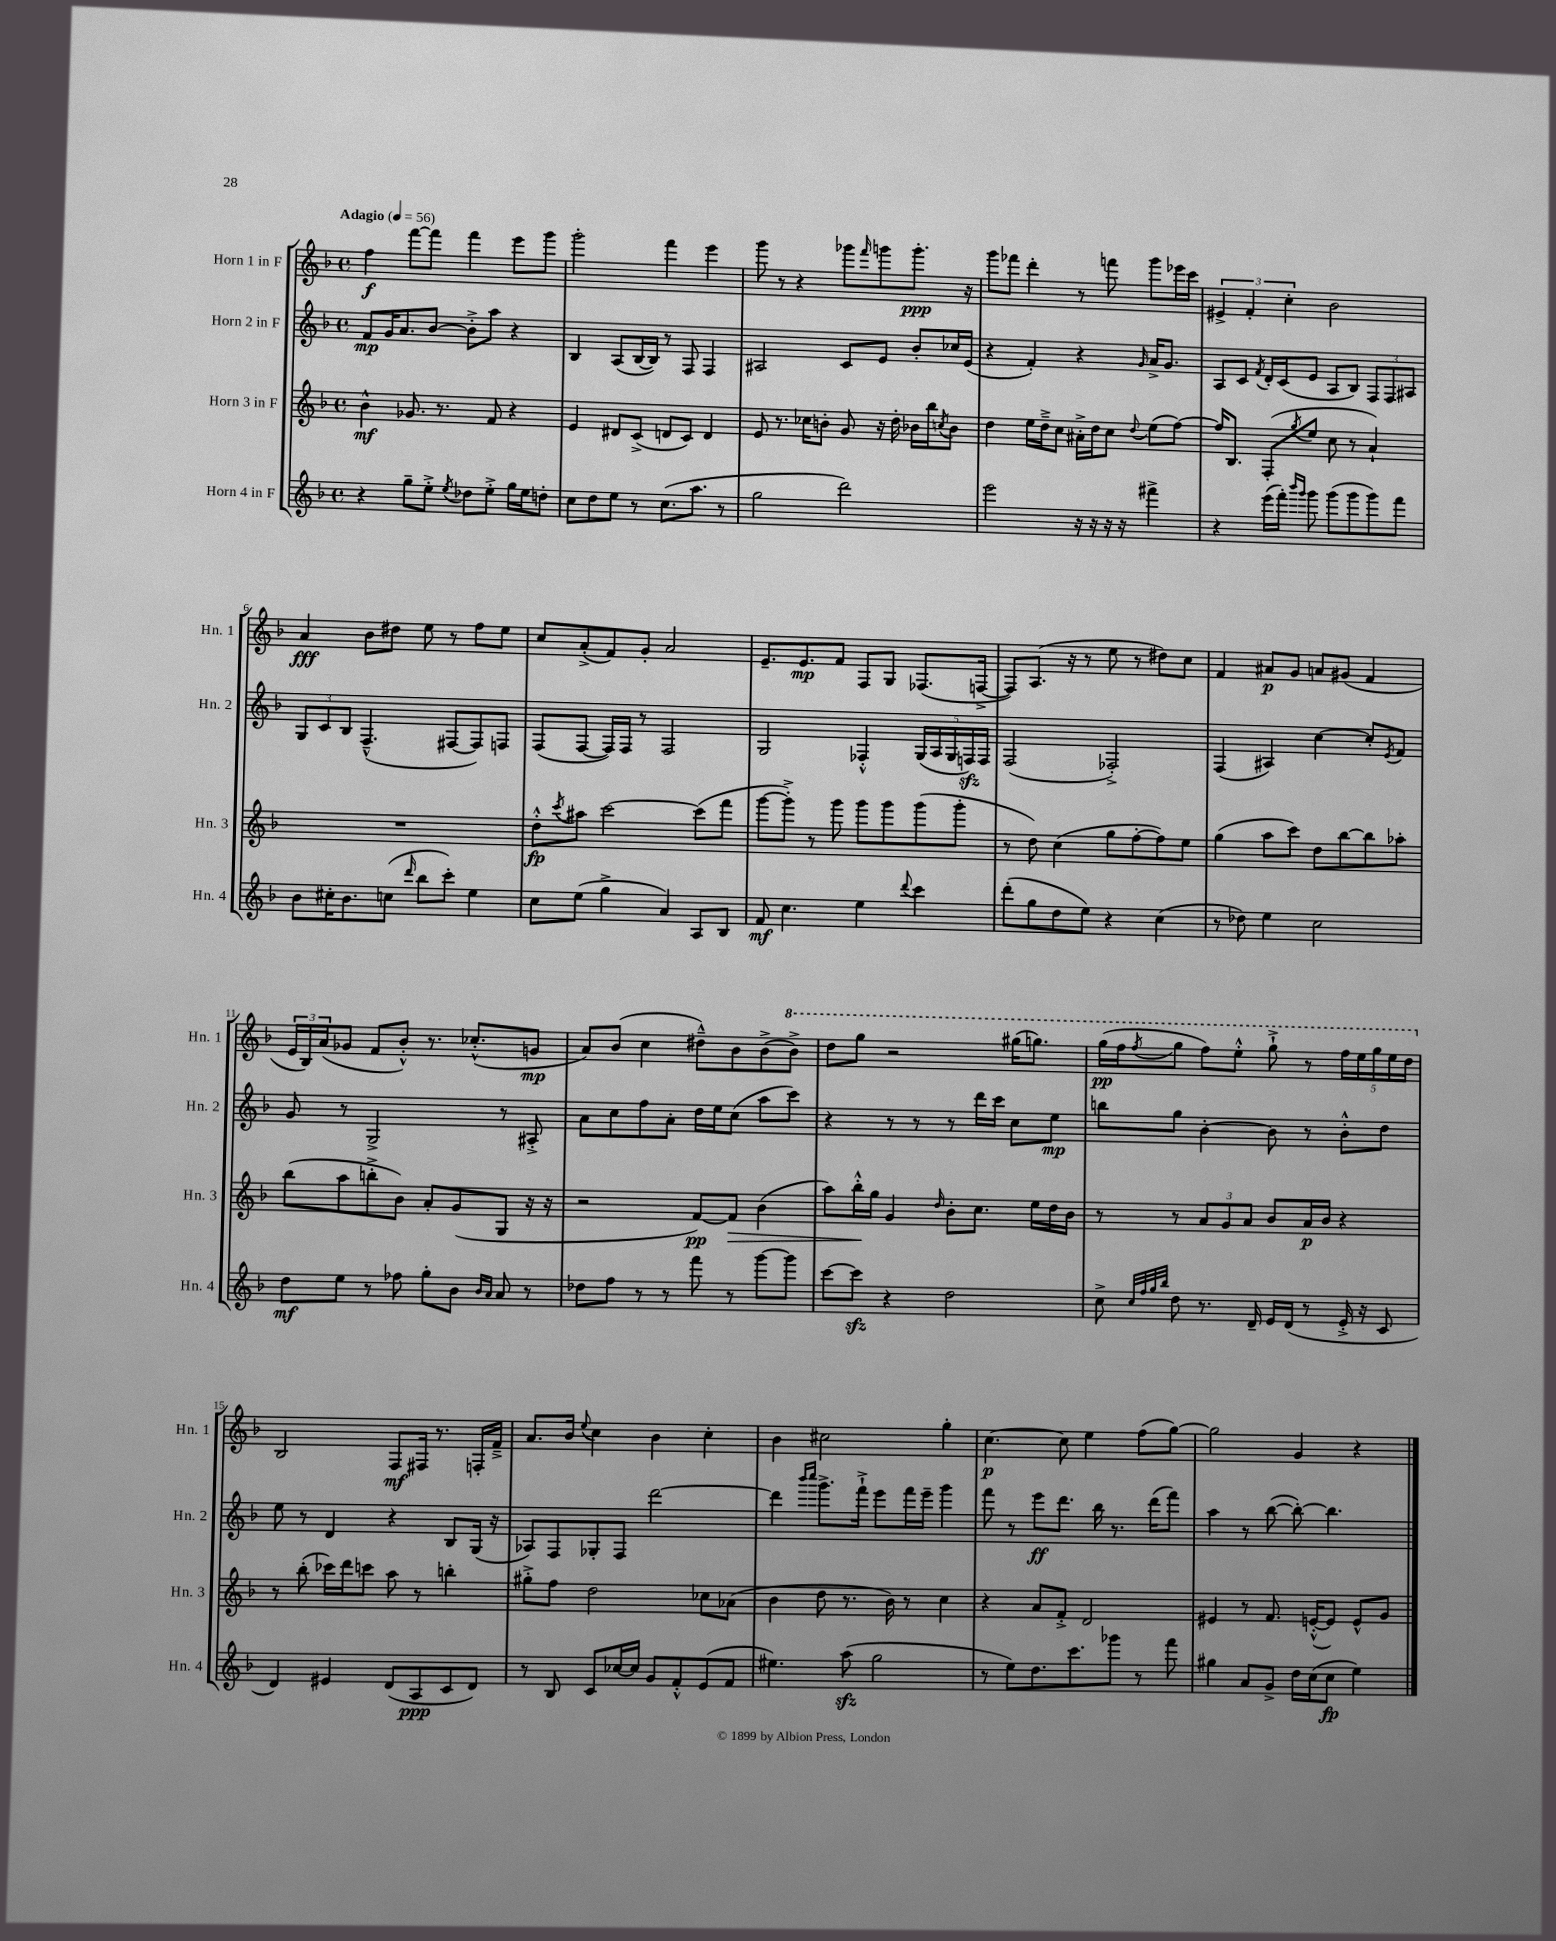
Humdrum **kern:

**kern	**dynam	**kern	**dynam	**kern	**dynam	**kern	**dynam
*part4	*part4	*part3	*part3	*part2	*part2	*part1	*part1
*staff4	*staff4	*staff3	*staff3	*staff2	*staff2	*staff1	*staff1
*I"Horn 4 in F	*	*I"Horn 3 in F	*	*I"Horn 2 in F	*	*I"Horn 1 in F	*
*I'Hn. 4	*	*I'Hn. 3	*	*I'Hn. 2	*	*I'Hn. 1	*
*clefG2	*	*clefG2	*	*clefG2	*	*clefG2	*
*k[b-]	*	*k[b-]	*	*k[b-]	*	*k[b-]	*
*M4/4	*	*M4/4	*	*M4/4	*	*M4/4	*
*met(c)	*	*met(c)	*	*met(c)	*	*met(c)	*
*MM56	*	*MM56	*	*MM56	*	*MM56	*
=1	=1	=1	=1	=1	=1	=1	=1
!	!	!	!	!	!	!LO:TX:a:B:t=Adagio	!
4r	.	4b-^^\	mf	8f/L	mp	4ff\	f
.	.	.	.	16g/K	.	.	.
.	.	.	.	8.a/	.	.	.
8gg~\L	.	8.g-X/	.	.	.	[8fff\L	.
8ee'^\J	.	.	.	[8b-/J	.	8fff\J]	.
.	.	8.r	.	.	.	.	.
8qee/	.	.	.	.	.	.	.
8dd-X\L	.	.	.	8b-'^\L]	.	4fff\	.
8ee'^\J	.	8f/	.	8aa\J	.	.	.
16gg\LL	.	4r	.	4r	.	8eee\L	.
16ee\J	.	.	.	.	.	.	.
8ddn'\J	.	.	.	.	.	8ggg\J	.
=2	=2	=2	=2	=2	=2	=2	=2
8cc\L	.	4e/	.	4B-/	.	2ggg'\	.
8dd\	.	.	.	.	.	.	.
8ee\J	.	8d#X/L	.	(8A/L	.	.	.
8r	.	(8c^/J	.	[16B-/L	.	.	.
.	.	.	.	16B-/JJ])	.	.	.
(8.cc\L	.	8dn/L	.	8r	.	4fff\	.
.	.	8c/J)	.	8F/	.	.	.
8.aa\J	.	.	.	.	.	.	.
.	.	4d/	.	4F/	.	4eee\	.
8r	.	.	.	.	.	.	.
=3	=3	=3	=3	=3	=3	=3	=3
2gg\	.	8e/	.	2A#X/	.	8ggg\	.
.	.	8.r	.	.	.	8r	.
.	.	.	.	.	.	4r	.
.	.	16cc-X\KL	.	.	.	.	.
.	.	8bn'\J	.	.	.	.	.
2ddd\)	.	8g/	.	8c/L	.	8ggg-X\L	.
.	.	.	.	.	.	16qqfff/	.
.	.	16r	.	8e/J	.	8gggn\	.
.	.	16dd'\	.	.	.	.	.
.	.	16b-X\LL	.	8b-'/L	.	8.ggg'\J	ppp
.	.	16bb-\J	.	.	.	.	.
.	.	8qccn/	.	.	.	.	.
.	.	8b-\J	.	16cc-X/L	.	.	.
.	.	.	.	(16e/JJ	.	16r	.
=4	=4	=4	=4	=4	=4	=4	=4
2eee\	.	4dd\	.	4r	.	8ggg\L	.
.	.	.	.	.	.	8fff-X\J	.
.	.	16ee\LL	.	4f'/)	.	4ddd'\	.
.	.	16dd~^\J	.	.	.	.	.
.	.	8cc\J	.	.	.	.	.
16r	.	16a#X'^\LL	.	4r	.	8r	.
16r	.	16dd\J	.	.	.	.	.
16r	.	8cc\J	.	.	.	8fffn\	.
16r	.	.	.	.	.	.	.
.	.	8qqdd/	.	16qqg/	.	.	.
4fff#X^\	.	(8ee\L	.	16a^/KL	.	8ggg\L	.
.	.	.	.	8.g/J	.	.	.
.	.	[8ff\J)	.	.	.	16eee-X\L	.
.	.	.	.	.	.	16ccc\JJ	.
=5	=5	=5	=5	=5	=5	=5	=5
4r	.	16ff/KL]	.	8A/L	.	6e#X^/	.
.	.	8.B-/J	.	.	.	.	.
.	.	.	.	8c/J	.	.	.
.	.	.	.	.	.	6f'/	.
.	.	.	.	8qf/	.	.	.
(16eee\LL	.	(8F'/L	.	16d'/LL	.	.	.
16fff'\JJ)	.	.	.	(16c/J	.	.	.
.	.	.	.	.	.	6cc'\	.
16qqbbb-/LL	.	.	.	.	.	.	.
16qqggg/JJ	.	8qgg/	.	.	.	.	.
8ggg\	.	8ee/J	.	8e/J	.	.	.
(8ggg\L	.	8cc\	.	8A/L	.	2b-\	.
8ggg\	.	8r	.	8B-/J)	.	.	.
8ggg\)	.	4a`/)	.	12F/L	.	.	.
.	.	.	.	12F/	.	.	.
8fff\J	.	.	.	.	.	.	.
.	.	.	.	12A#X/J	.	.	.
!!LO:LB:g=z
=6	=6	=6	=6	=6	=6	=6	=6
8b-\L	.	1r	.	12G/L	.	4a/	fff
.	.	.	.	12c/	.	.	.
16cc#X'\K	.	.	.	.	.	.	.
.	.	.	.	12B-/J	.	.	.
8.b-\	.	.	.	.	.	.	.
.	.	.	.	(4.F~^^/	.	8b-\L	.
(8ccn\J	.	.	.	.	.	8dd#X\J	.
16qqddd/	.	.	.	.	.	.	.
8bb-\L	.	.	.	.	.	8ee\	.
8ccc'\J)	.	.	.	[8F#X/L	.	8r	.
4ee\	.	.	.	8F#/])	.	8ff\L	.
.	.	.	.	8Fn/J	.	8ee\J	.
=7	=7	=7	=7	=7	=7	=7	=7
8cc\L	.	8dd'^^\L	fp	(8F/L	.	8cc/L	.
.	.	8qccc/	.	.	.	.	.
(8ee\J	.	8aa#X\J	.	[8F/J	.	(8a'^/	.
4gg^\	.	[2ccc\	.	16F/LL])	.	8f/)	.
.	.	.	.	16F/JJ	.	.	.
.	.	.	.	8r	.	8g'/J	.
4a/)	.	.	.	2F/	.	2a/	.
8A/L	.	(8ccc\L]	.	.	.	.	.
8B-/J	.	8fff\J	.	.	.	.	.
=8	=8	=8	=8	=8	=8	=8	=8
8f/	mf	[8ggg\L	.	2G/	.	8.e~/L	.
4.cc\	.	8ggg'^\J])	.	.	.	.	.
.	.	.	.	.	.	8.e/	mp
.	.	8r	.	.	.	.	.
.	.	8ggg\	.	.	.	8f/J	.
4ee\	.	8ggg\L	.	4F-X'^^/	.	8F/L	.
.	.	8ggg\	.	.	.	8G/J	.
8qqddd/	.	.	.	.	.	.	.
4ccc\	.	(8ggg\	.	(20G/LL	.	(8.F-X/L	.
.	.	.	.	20A/	.	.	.
.	.	.	.	20G/	.	.	.
.	.	8ggg'\J	.	.	.	.	.
.	.	.	.	20Fnzz/)	.	.	.
.	.	.	.	.	.	[16Fn^/Jk	.
.	.	.	.	20F/JJ	.	.	.
=9	=9	=9	=9	=9	=9	=9	=9
(8ddd'\L	.	8r	.	(2F/	.	8F/L])	.
8gg\	.	8dd\)	.	.	.	(8.A/J	.
8dd\	.	(4cc\	.	.	.	.	.
.	.	.	.	.	.	16r	.
8ee\J)	.	.	.	.	.	8r	.
4r	.	8gg\L	.	2F-X'^/)	.	8ee\	.
.	.	[8ff'\	.	.	.	8r	.
(4cc\	.	8ff\])	.	.	.	8dd#X\L)	.
.	.	8ee\J	.	.	.	8cc\J	.
=10	=10	=10	=10	=10	=10	=10	=10
8r	.	(4gg\	.	(4F/	.	4f/	.
8dd-X\)	.	.	.	.	.	.	.
4ee\	.	8aa\L	.	4A#X/)	.	8a#X/L	p
.	.	8ccc\J)	.	.	.	8g/J	.
2cc\	.	8dd\L	.	[4cc\	.	8an/L	.
.	.	[8bb-\	.	.	.	(8g#X/J	.
.	.	8bb-\]	.	8cc'/L]	.	4f/	.
.	.	.	.	8qe/	.	.	.
.	.	8aa-X'\J	.	8f/J	.	.	.
!!LO:LB:g=z
=11	=11	=11	=11	=11	=11	=11	=11
8dd\L	mf	(8bb-\L	.	8g/	.	24e/LL	.
.	.	.	.	.	.	24B-/)	.
.	.	.	.	.	.	(24a/J	.
8ee\J	.	8aa\	.	8r	.	8g-X/J	.
8r	.	8bbn'^\	.	2G^/	.	8f/L	.
8ff-X\	.	8b-\J)	.	.	.	8b-'^^/J)	.
8gg'\L	.	8a'/L	.	.	.	8.r	.
8b-\J	.	(8g/	.	.	.	.	.
.	.	.	.	.	.	(8.cc-X'^^/L	.
16qqb-/LL	.	.	.	.	.	.	.
16qqa/JJ	.	.	.	.	.	.	.
8a/	.	8G/J	.	8r	.	.	.
8r	.	16r	.	8A#X'^/	.	8gn/J	mp
.	.	16r	.	.	.	.	.
=12	=12	=12	=12	=12	=12	=12	=12
8dd-X\L	.	2r	.	8a\L	.	8a/L)	.
8ff\J	.	.	.	8cc\	.	(8b-/J	.
8r	.	.	.	8ff\	.	4cc\	.
8r	.	.	.	8a'\J	.	.	.
8fff\	.	[8f/L)	pp	16dd\LL	.	8dd#X~^^\L)	.
.	.	.	.	16ee\J	.	.	.
!	!	!	!LO:HP:b	!	!	!	!
8r	.	8f/J]	>	(8cc\J	.	8b-\	.
[8ggg\L	.	(4b-\	.	8aa\L	.	(8b-^\	.
*	*	*	*	*	*	*8va	*
8ggg\J]	.	.	.	8ccc\J)	.	8bb-^\J)	.
=13	=13	=13	=13	=13	=13	=13	=13
[8ccc\L	.	8aa\L)	.	4r	.	8ddd\L	.
8ccczz\J]	.	16bb-'^^\L	.	.	.	8ggg\J	.
.	.	16gg\JJ	]	.	.	.	.
4r	.	4g/	.	8r	.	2r	.
.	.	.	.	8r	.	.	.
.	.	16qqdd/	.	.	.	.	.
2dd\	.	8b-'\L	.	8r	.	.	.
.	.	8.cc\J	.	16ddd\LL	.	.	.
.	.	.	.	16ccc\JJ	.	.	.
.	.	.	.	8cc\L	.	(16ggg#X\KL	.
.	.	16ee\LL	.	.	.	8.gggn\J)	.
.	.	16dd\	.	8ee\J	mp	.	.
.	.	16b-\JJ	.	.	.	.	.
=14	=14	=14	=14	=14	=14	=14	=14
8cc^\	.	8r	.	8bbn\L	.	(16ggg\LL	pp
.	.	.	.	.	.	16fff\J	.
32qqcc/LLL	.	.	.	.	.	.	.
32qqff/	.	.	.	.	.	.	.
32qqgg/	.	.	.	.	.	.	.
32qqbb-/JJJ	.	.	.	.	.	8qfff/	.
8dd\	.	8r	.	8gg\J	.	8ggg\J	.
8.r	.	12a/L	.	[4b-'\	.	8fff\L)	.
.	.	12g/	.	.	.	.	.
.	.	.	.	.	.	8eee'^^\J	.
.	.	12a/J	.	.	.	.	.
16d~/	.	.	.	.	.	.	.
16e/LL	.	8b-/L	.	8b-\]	.	8ggg`^\	.
(16d/JJ	.	.	.	.	.	.	.
8r	.	16a/L	p	8r	.	8r	.
.	.	16b-/JJ	.	.	.	.	.
16e'^/	.	4r	.	8b-'^^\L	.	20fff\LL	.
.	.	.	.	.	.	20eee\	.
16r	.	.	.	.	.	.	.
.	.	.	.	.	.	20ggg\	.
8c/	.	.	.	8dd\J	.	.	.
.	.	.	.	.	.	20eee\	.
.	.	.	.	.	.	20ddd\JJ	.
!!LO:LB:g=z
=15	=15	=15	=15	=15	=15	=15	=15
*	*	*	*	*	*	*X8va	*
4d/)	.	8r	.	8ee\	.	2B-/	.
.	.	(8bb-'\	.	8r	.	.	.
4e#X/	.	16ccc-X\LL)	.	4d/	.	.	.
.	.	16ddd\J	.	.	.	.	.
.	.	8cccn\J	.	.	.	.	.
(8d/L	.	8aa\	.	4r	.	8F/L	mf
8A/	ppp	8r	.	.	.	16F#X/Jk	.
.	.	.	.	.	.	8.r	.
8c/	.	4bbn'\	.	8B-/L	.	.	.
8d/J)	.	.	.	(16G/Jk	.	16Fn'/LL	.
.	.	.	.	16r	.	16f~^/JJ	.
=16	=16	=16	=16	=16	=16	=16	=16
8r	.	8gg#X'^\L	.	8A-X/L)	.	8.a/L	.
8B-/	.	8ff\J	.	8F/	.	.	.
.	.	.	.	.	.	16b-/Jk	.
.	.	.	.	.	.	8qqee/	.
8c/L	.	2dd\	.	8G-X'/	.	4cc\	.
[16cc-X/L	.	.	.	8F/J	.	.	.
16cc-/JJ]	.	.	.	.	.	.	.
8g/L	.	.	.	[2ddd\	.	4b-\	.
8f'^^/	.	.	.	.	.	.	.
(8e/	.	8cc-X\L	.	.	.	4cc'\	.
8f/J	.	(8a-X\J	.	.	.	.	.
=17	=17	=17	=17	=17	=17	=17	=17
4.ee#X\)	.	4b-\	.	4ddd\]	.	4b-\	.
.	.	.	.	16qqbbb-/LL	.	.	.
.	.	.	.	16qqcccc/JJ	.	.	.
.	.	8dd\	.	8.ggg^\L	.	2cc#X\	.
(8aazz\	.	8.r	.	.	.	.	.
.	.	.	.	16fff`^\Jk	.	.	.
2gg\	.	.	.	8eee\L	.	.	.
.	.	16b-\)	.	.	.	.	.
.	.	8r	.	16fff\L	.	.	.
.	.	.	.	16eee~\JJ	.	.	.
.	.	4cc\	.	4ggg\	.	4gg'\	.
=18	=18	=18	=18	=18	=18	=18	=18
8r	.	4r	.	8fff\	.	[4.cc\	p
8ee\L)	.	.	.	8r	.	.	.
8.dd\	.	8a/L	.	8eee\L	ff	.	.
.	.	8f'^/J	.	8.ddd\J	.	8cc\]	.
8.ccc\	.	.	.	.	.	.	.
.	.	2d/	.	.	.	4ee\	.
.	.	.	.	16bb-\	.	.	.
8ggg-X\J	.	.	.	8.r	.	.	.
8r	.	.	.	.	.	(8ff\L	.
.	.	.	.	(16ddd\KL	.	.	.
8fff\	.	.	.	8fff\J)	.	[8gg\J)	.
=19	=19	=19	=19	=19	=19	=19	=19
4gg#X\	.	4e#X/	.	4aa\	.	2gg\]	.
8a/L	.	8r	.	8r	.	.	.
8g^/J	.	8.f/	.	([8bb-\	.	.	.
16dd\LL	.	.	.	8bb-'\_)	.	4g/	.
(16cc\J	.	([16en'^^/KL	.	.	.	.	.
8cc\J	fp	8e/J])	.	4.bb-\]	.	.	.
4ee\)	.	8e^^/L	.	.	.	4r	.
.	.	8g/J	.	.	.	.	.
==	==	==	==	==	==	==	==
*-	*-	*-	*-	*-	*-	*-	*-
